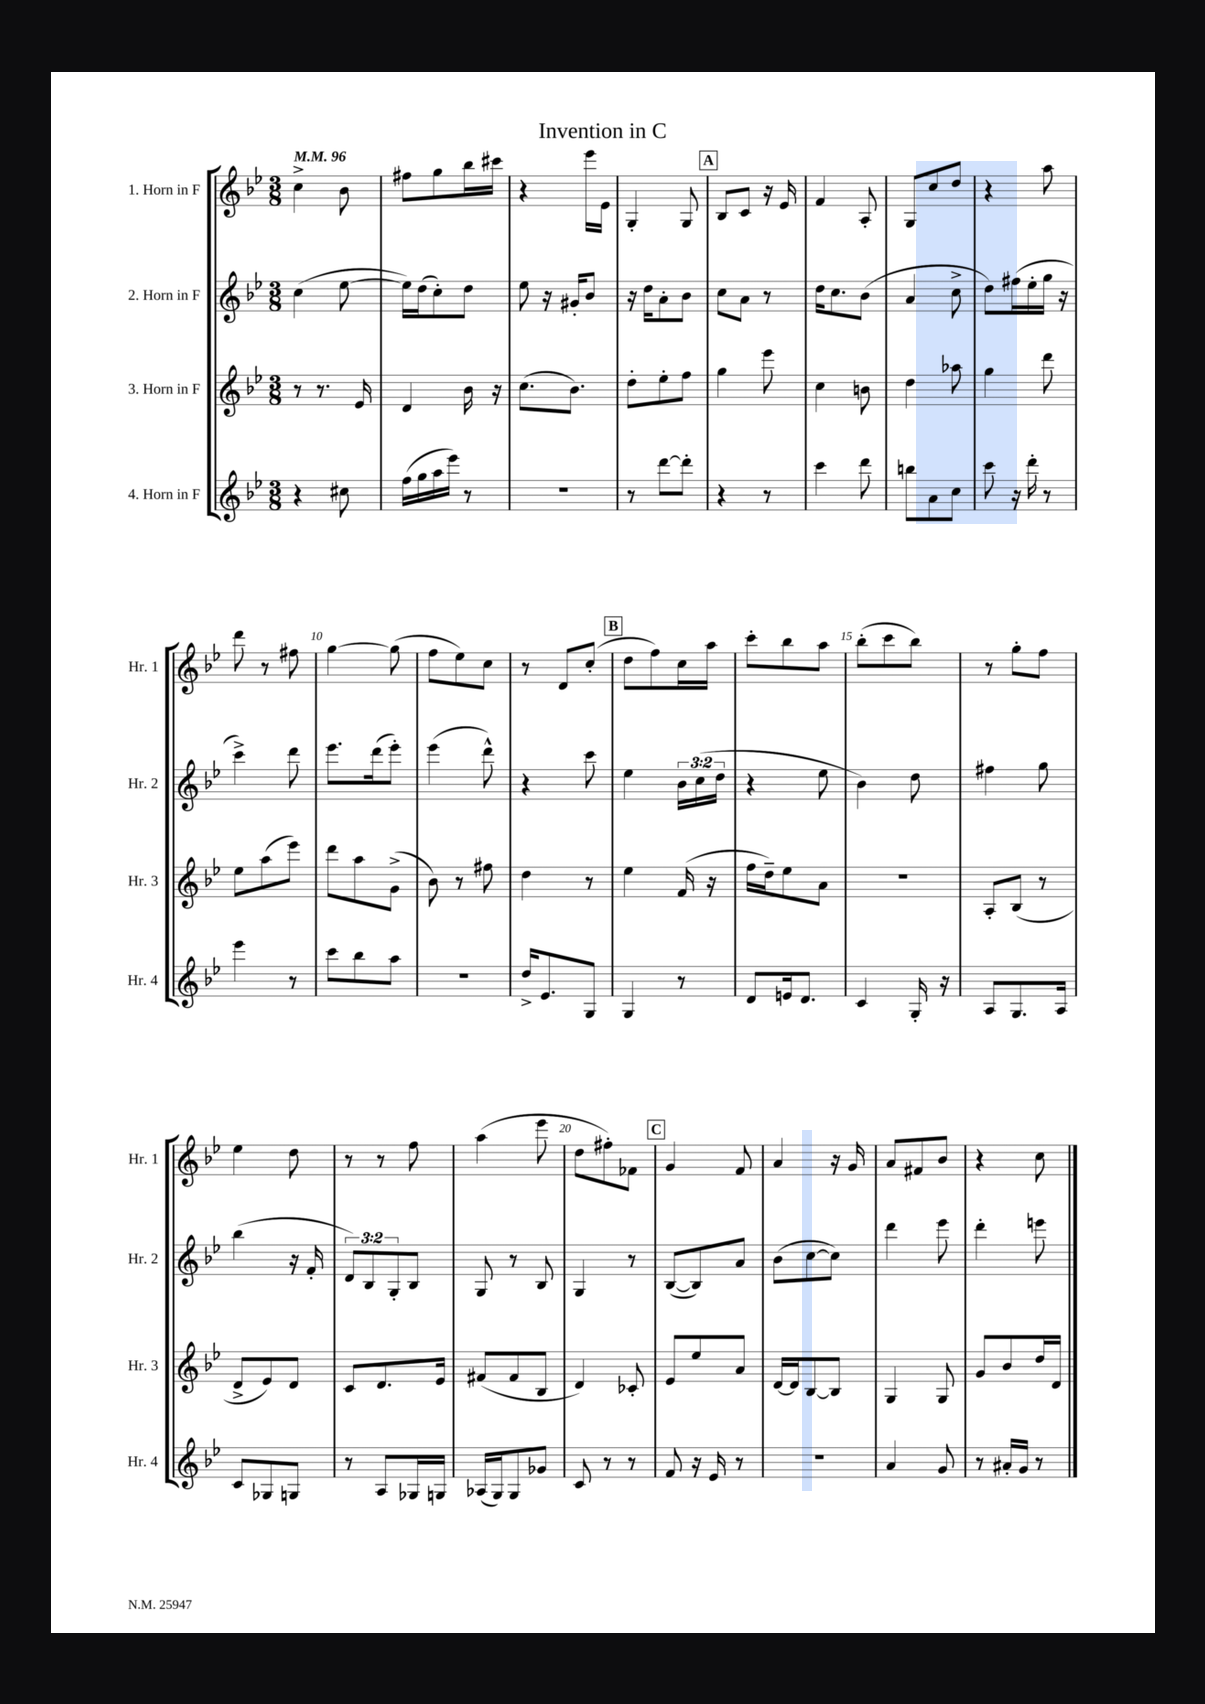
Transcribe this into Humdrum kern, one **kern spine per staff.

**kern	**kern	**kern	**kern
*part4	*part3	*part2	*part1
*staff4	*staff3	*staff2	*staff1
*I"4. Horn in F	*I"3. Horn in F	*I"2. Horn in F	*I"1. Horn in F
*I'Hr. 4	*I'Hr. 3	*I'Hr. 2	*I'Hr. 1
*clefG2	*clefG2	*clefG2	*clefG2
*k[b-e-]	*k[b-e-]	*k[b-e-]	*k[b-e-]
*M3/8	*M3/8	*M3/8	*M3/8
*MM96	*MM96	*MM96	*MM96
=1	=1	=1	=1
4r	8r	(4cc\	4cc^\
.	8.r	.	.
8cc#X\	.	[8ee-\	8b-\
.	16e-/	.	.
=2	=2	=2	=2
(16ff\LL	4d/	16ee-\LL])	8ff#X\L
16gg\	.	(16dd\J	.
16aa\	.	8cc'\)	8gg\
16eee-\JJ)	.	.	.
8r	16b-\	8dd\J	16bb-\L
.	16r	.	16ccc#X\JJ
=3	=3	=3	=3
4.r	(8.cc\L	8ee-\	4r
.	.	16r	.
.	8.b-\J)	16g#X'/KL	.
.	.	8b-/J	16eee-\LL
.	.	.	16e-\JJ
=4	=4	=4	=4
8r	8dd'\L	16r	4G'/
.	.	16dd\KL	.
[8ddd\L	8ee-'\	8a'\	.
8ddd'\J]	8ff\J	8b-\J	8G/
!!LO:REH:place=s1:t=A
=5	=5	=5	=5
4r	4gg\	8cc\L	8B-/L
.	.	8a\J	8c/J
8r	8eee-\	8r	16r
.	.	.	16e-/
=6	=6	=6	=6
4ccc\	4cc\	16dd\KL	4f/
.	.	8.cc\	.
8ddd\	8bn\	(8b-\J	8A'/
=7	=7	=7	=7
8bbn\L	4dd\	4a/	8G/L
8a\	.	.	8cc/
8cc\J	8aa-X\	8cc^\	8dd/J
=8	=8	=8	=8
8ccc\	4gg\	8dd\L)	4r
16r	.	(16ff#X\L	.
16ddd'\	.	16ee-'\	.
8r	8ddd\	16gg\JJ	8aa\
.	.	16r	.
!!LO:LB:g=z
=9	=9	=9	=9
4eee-\	8ee-\L	4ccc^\)	8ddd\
.	(8aa\	.	8r
8r	8eee-\J)	8ddd\	8ff#X\
=10	=10	=10	=10
8ccc\L	8ddd\L	8.eee-\L	[4gg\
8bb-\	8aa\	.	.
.	.	(16ddd\k	.
8aa\J	(8g^\J	8eee-'\J)	(8gg\]
=11	=11	=11	=11
4.r	8b-\)	(4eee-\	8ff\L
.	8r	.	8ee-\)
.	8ff#X\	8ddd^^\)	8cc\J
=12	=12	=12	=12
16dd^/KL	4dd\	4r	8r
8.e-/	.	.	.
.	.	.	8d/L
8G/J	8r	8ccc\	(8cc'/J
!!LO:REH:place=s1:t=B
=13	=13	=13	=13
4G/	4ee-\	4ee-\	8dd\L
.	.	.	8ff\)
8r	(16f/	24b-\LL	16cc\L
.	.	(24cc\	.
.	16r	.	16aa\JJ
.	.	24dd\JJ	.
=14	=14	=14	=14
8d/L	16ff\LL	4r	8ccc'\L
.	16dd~\J)	.	.
16en/k	8ee-\	.	8bb-\
8.d/J	.	.	.
.	8a\J	8ee-\	8aa\J
=15	=15	=15	=15
4c/	4.r	4b-\)	(8bb-'\L
.	.	.	8ccc\
16G'/	.	8dd\	8bb-\J)
16r	.	.	.
=16	=16	=16	=16
8A/L	8A'/L	4ff#X\	8r
8.G/	(8B-/J	.	8gg'\L
.	8r	8gg\	8ff\J
16A/Jk	.	.	.
!!LO:LB:g=z
=17	=17	=17	=17
8c/L	8d^/L	(4bb-\	4ee-\
8G-X/	8e-/)	.	.
8Gn/J	8d/J	16r	8dd\
.	.	16f'/	.
=18	=18	=18	=18
8r	8c/L	12d/L)	8r
.	.	12B-/	.
8A/L	8.d/	.	8r
.	.	12G'/	.
16G-X/L	.	8B-/J	8ff\
16Gn/JJ	16e-/Jk	.	.
=19	=19	=19	=19
(16A-X/LL	(8f#X/L	8G/	(4aa\
16G/J)	.	.	.
8G/	8f#/	8r	.
8g-X/J	8B-/J	8B-/	8eee-\
=20	=20	=20	=20
8c/	4d/)	4G/	8dd\L
8r	.	.	8ff#X'\)
8r	8c-X'/	8r	8f-X\J
!!LO:REH:place=s1:t=C
=21	=21	=21	=21
8f/	8e-/L	([8B-/L	4g/
16r	8ee-/	8B-/])	.
16e-/	.	.	.
8r	8a/J	8a/J	8f/
=22	=22	=22	=22
4.r	[16d/LL	(8b-\L	4a/
.	16d/J]	.	.
.	[8B-/	[8cc\	.
.	8B-/J]	8cc\J])	16r
.	.	.	16g/
=23	=23	=23	=23
4a/	4G/	4ddd\	8a/L
.	.	.	8f#X/
8g/	8G/	8eee-\	8b-/J
=24	=24	=24	=24
8r	8g/L	4ddd'\	4r
16a#X'/LL	8b-/	.	.
16g/JJ	.	.	.
8r	16dd/L	8eeen\	8cc\
.	16d/JJ	.	.
==	==	==	==
*-	*-	*-	*-
